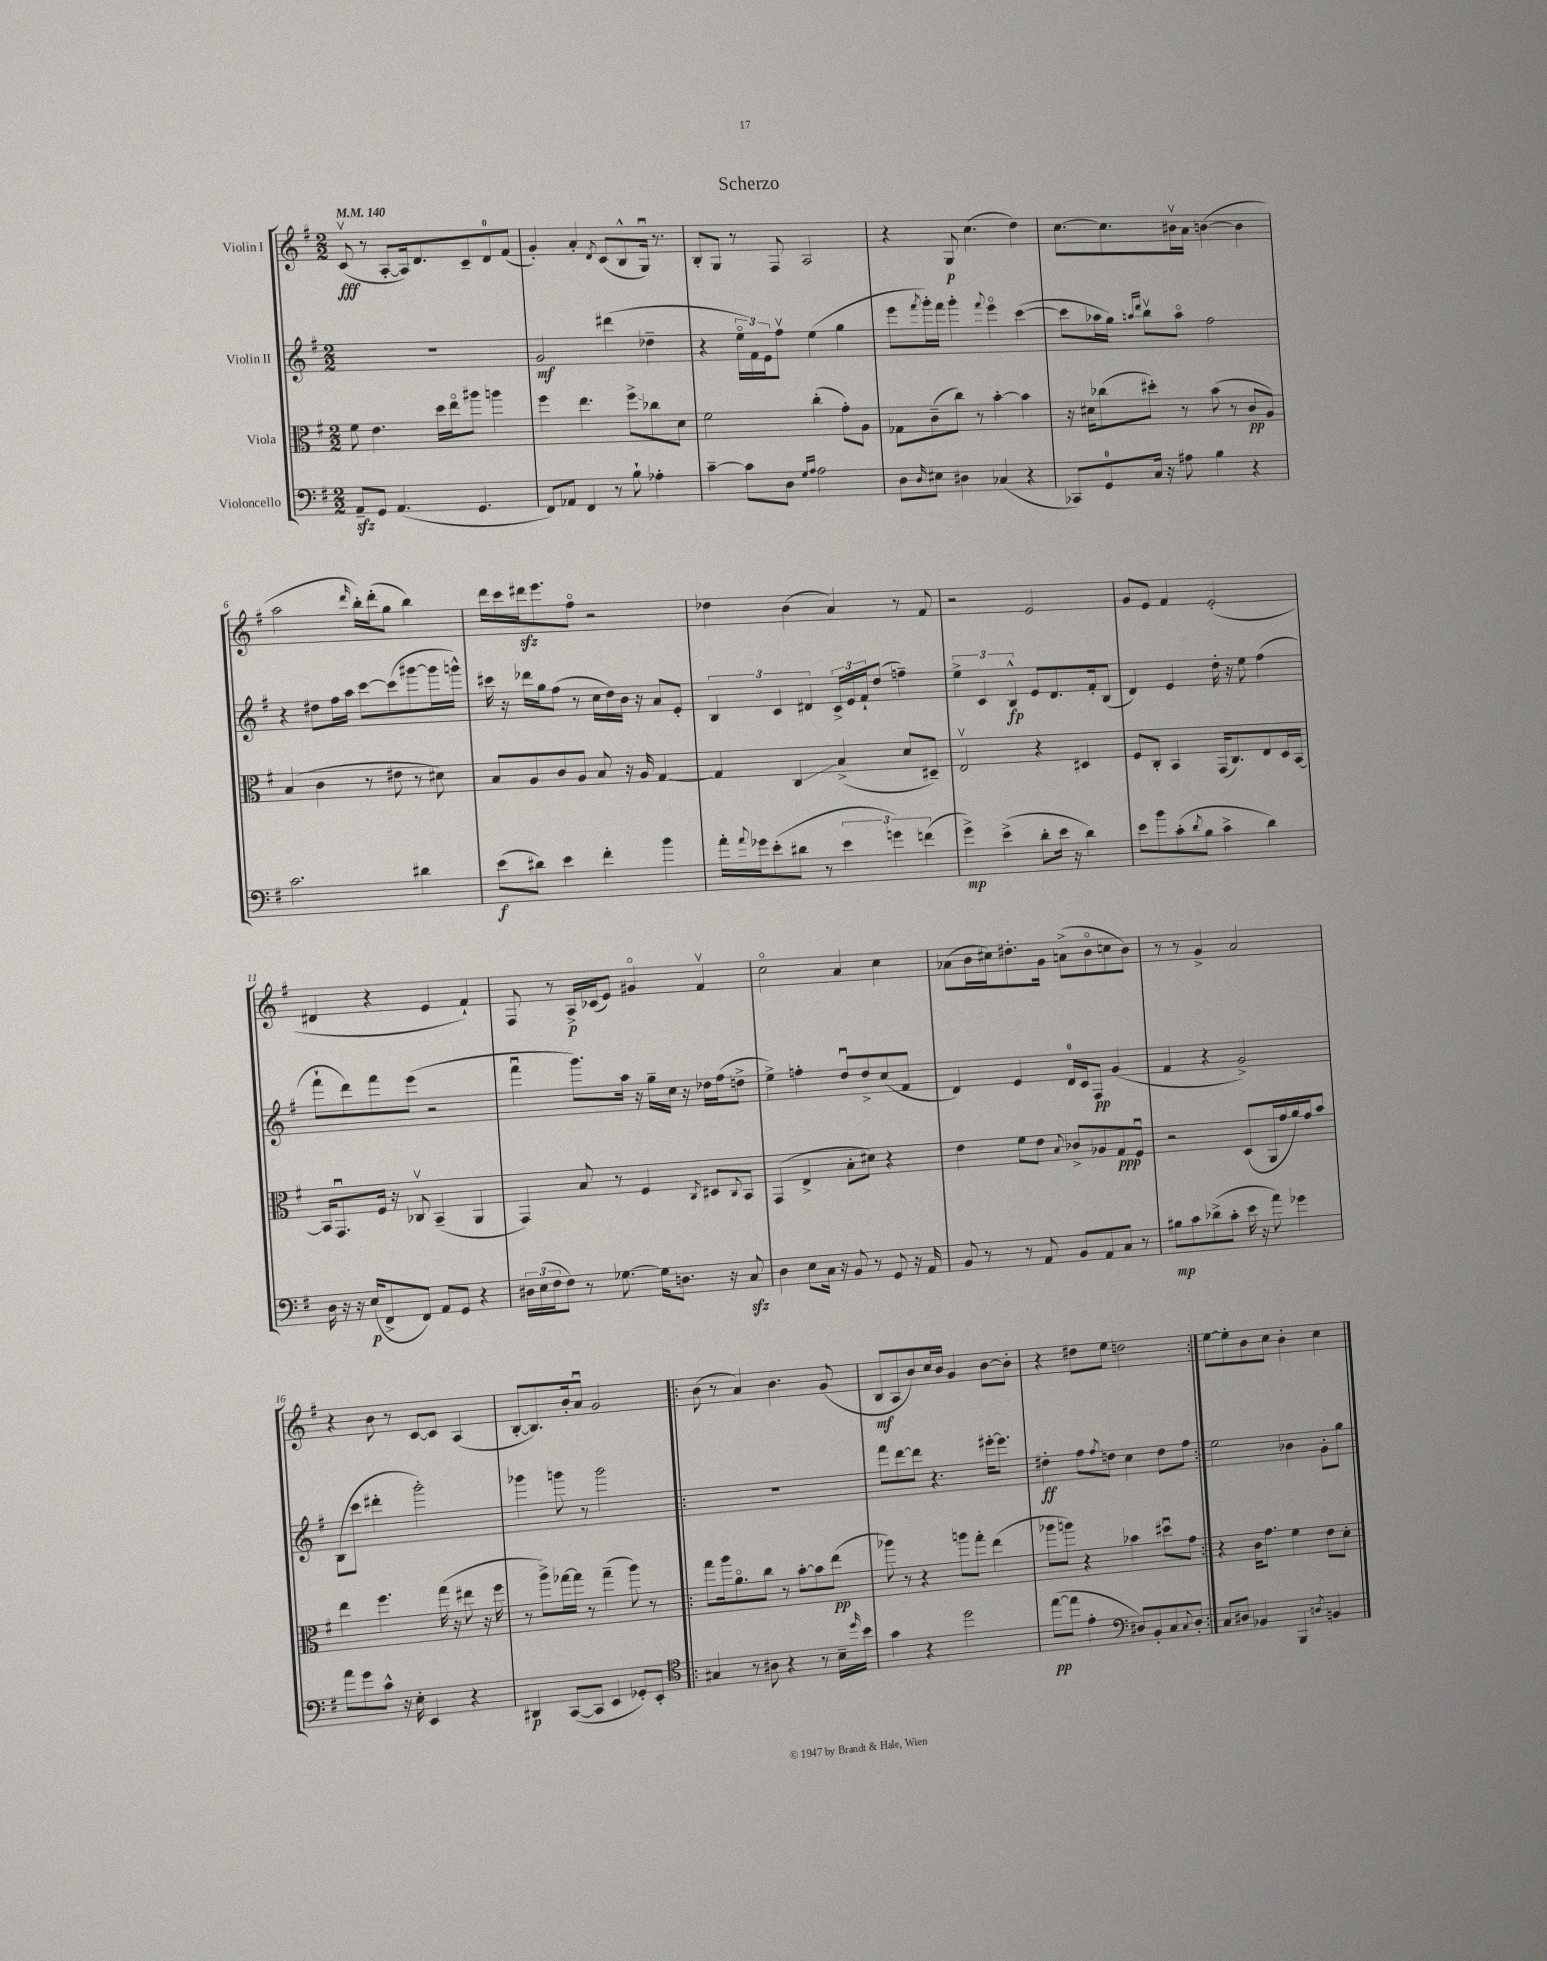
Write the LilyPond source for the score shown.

\header { title = "Scherzo" }
<<
\new StaffGroup <<
\new Staff = "s0" \with { instrumentName = "Violin I" } {
    \clef treble \key g \major \numericTimeSignature \time 2/2 \tempo 4 = 140
    c'8\upbow\fff( r8 a8~-. a16) d'8. c'8-- d'8-0 fis'8( |
    g'4-.) a'4-. \acciaccatura { d'8 } c'8( b8-^ g16\downbow) r8. |
    b8-. g8 r8 fis8 a2 |
    r4 g8\p c''4.( d''4) |
    c''8.~ c''8. bis'16\upbow a'16 b'4~( b'4 |
    a''2 \grace { d'''16 } b''16-.) d'''16-.( g''8 b''4) |
    d'''16 c'''16 dis'''16\sfz e'''8. fis''8\flageolet r2 |
    des''4 b'4( a'4) r8 fis'8 |
    r2 e'2 |
    g'8 e'8 fis'4 e'2-.( |
    dis'4 r4 e'4 fis'4-!) |
    fis8 r8 a16->\p ces'16( e'8) gis'4\flageolet fis'4\upbow |
    c''2\flageolet a'4 c''4 |
    aes'8( b'16 cis''16) dis''8.-. g'16 a'8->( b'8\flageolet c''8 b'8) |
    r8 r8 g'4-> a'2 |
    r4 b'8 r8 c'8~ c'8 a4( |
    b8~-. b8.) b'16-. a'8\downbow g'2 |
    \repeat volta 2 { b'8( r8 a'4) b'4. g'8( |
    b8\mf a8 b'8) c''16 b'16 g'4 b'8~ b'8-. |
    r4 dis''8 e''8 d''2 | }
    e''8~ e''8-. b'8 c''8 b'4-. c''4 \bar "|." |
}
\new Staff = "s1" \with { instrumentName = "Violin II" } {
    \clef treble \key g \major \numericTimeSignature \time 2/2
    R1 |
    g'2\mf dis'''4( des''4-- |
    r4 \tuplet 3/2 { e''16\flageolet fis'16) e'16 } fis''8\upbow e''4( g''4 |
    e'''8 \acciaccatura { fis'''8 } g'''16-.) fis'''16 g'''4-. \appoggiatura { fis'''8 } e'''4\flageolet c'''4~( |
    c'''8 aes''16 g''16) \grace { a''16 d'''16 } b''8\upbow a''8\flageolet fis''2 |
    r4 dis''8 fis''16 a''16 c'''8~ c'''8( gis'''8~ gis'''16 g'''16-^) |
    cis'''16 r16 des'''16 g''16 fis''8( r8 c''16 d''16) b'16 r16 a'8 e'8-. |
    \tuplet 3/2 { b4 c'4 dis'4 } \tuplet 3/2 { c'16-> e'16 fis'16-! } d''8( f''4--) |
    \tuplet 3/2 { e''4-> c'4 b4-^\fp } e'8 d'8. fis'16-. b8( |
    d'4) e'4 d''16-. r16 e''8 fis''4( |
    fis'''8-! d'''8) fis'''8 e'''8( r2 |
    fis'''4\downbow g'''8.) a''16 r16 g''16-- c''16 r16 des''16 fis''16( d''8-> |
    e''4->) f''4-. d''8\downbow d''8-> c''8( fis'8 |
    d'4) e'4 d'16-0 c'16 fis8\pp g'4( |
    fis'4 r4 g'2->) |
    b8( c'''8 dis'''4-. g'''2-.) |
    ges'''4 g'''8 r8 g'''2 |
    \repeat volta 2 { R1 |
    fis'''8 d'''8~ d'''8 r4. eis'''16~-. eis'''8. |
    dis''4-.\ff fis''8 \acciaccatura { fis''8 } d''8 c''4 d''8 fis''8 | }
    e''2 bes'4 g'8-. g''8 \bar "|." |
}
\new Staff = "s2" \with { instrumentName = "Viola" } {
    \clef alto \key g \major \numericTimeSignature \time 2/2
    fis'8 e'4. d''16 e''16\flageolet ais''8 a''4 |
    fis''4 e''4. fis''8->\glissando ces''8 d'8 |
    fis'2 c''4-.( g'8-.) a8 |
    ges8 c'8--( c''8) r8 b'4~-. b'4 |
    r16 dis'16 ces''8( dis''8-.) r8 b'8( r8 c'8\pp a8) |
    b4( c'4 r8 eis'8 r8 dis'8) |
    b8 a8 c'8 a8 b8 r16 a16 g4~ |
    g4 c4\glissando b4->( d'8 dis8--) |
    e2\upbow r4 dis4 |
    fis8 c8-. b,4 g,16( c8.) e8 d16 b,16~ |
    b,16 g,8.\downbow fis16 r16 ces8\upbow b,4--( a,4 |
    g,4) b8 r8 fis4 \acciaccatura { c8 } dis8 \appoggiatura { c8 } b,8 |
    g,4( e4-> b8-. dis'8) r4 |
    e'4 fis'8 e'8 \appoggiatura { b8 } ces'8-> aes8 g8\ppp fis8\downbow |
    r2 d8( a,16 g'16 a'16) g'16 b'8 |
    e''4 fis''4. g''16( r16 eis''8 r16 fis''16 |
    r8 a''8->) ges''16~ ges''16 r8 ges''4--( a''8) r8 |
    \repeat volta 2 { g''8 a''16 a'8.\flageolet c''8 r8 b'8~-. b'8 e''8\pp( |
    aes''8) r8 r4 a''8 g''8-. e''4( |
    aes''8 a''8) r4 bes'4 dis''8\downbow g'8 | }
    r4 c'16 g'8. fis'4 e'8 d'8-. \bar "|." |
}
\new Staff = "s3" \with { instrumentName = "Violoncello" } {
    \clef bass \key g \major \numericTimeSignature \time 2/2
    a,8--\sfz g,8 a,4.( g,4. |
    fis,8) aes,8 fis,4 r8 b8-! aes4-. |
    c'4~-- c'8 d8 \grace { g16 a16 } a2 |
    d8 \grace { d16 } eis8 dis4 ces4( r4 |
    ces,8) g,8-0 c16 r16 ais8 b4 r4 |
    c'2. dis'4 |
    e'8\f( dis'8) e'4 fis'4-. b'4 |
    a'16-. \appoggiatura { a'8 } ges'16 e'8-.( dis'8 r8 \tuplet 3/2 { e'4 g'4) f'4( } |
    g'4->\mp) e'4->( d'8-. e'16 r16 d'4) |
    e'8 b'8 c'8-.( \acciaccatura { d'8 } b8 c'4-> d'4) |
    d16 r16 r16 e16\p( fis,8-> fis,8) a,8 g,8 r4 |
    \tuplet 3/2 { dis16 e16( fis16 } fis8) r8 ges8.~ ges16 d8. r16 c8\sfz |
    d4 e8 c16 r16 b,8 r8 g,8 r16 a,16 |
    b,8 r8 r8 a,8 b,8 a,8 c8 r8 |
    bis8\mp c'8 des'8->( c'8-. e'16 r16 a'8) ges'4 |
    a'8 g'8 c'8-^ r16 e16-. e,4 r4 |
    dis,4\p c,8~( c,8 e,4 ges,8-.) e,8-. |
    \repeat volta 2 { \clef tenor gis4 r8 ais8 r4 r8 b16-- \grace { d''16 } b'16 |
    g'4 r4 d''2 |
    e''8~\pp( e''8 e'4-. \clef bass dis8) b,8-. c8 \appoggiatura { c8 } dis8-. | }
    c8 dis8 bes,4 b,,4 \acciaccatura { d8 } b,4 \bar "|." |
}
>>
>>
